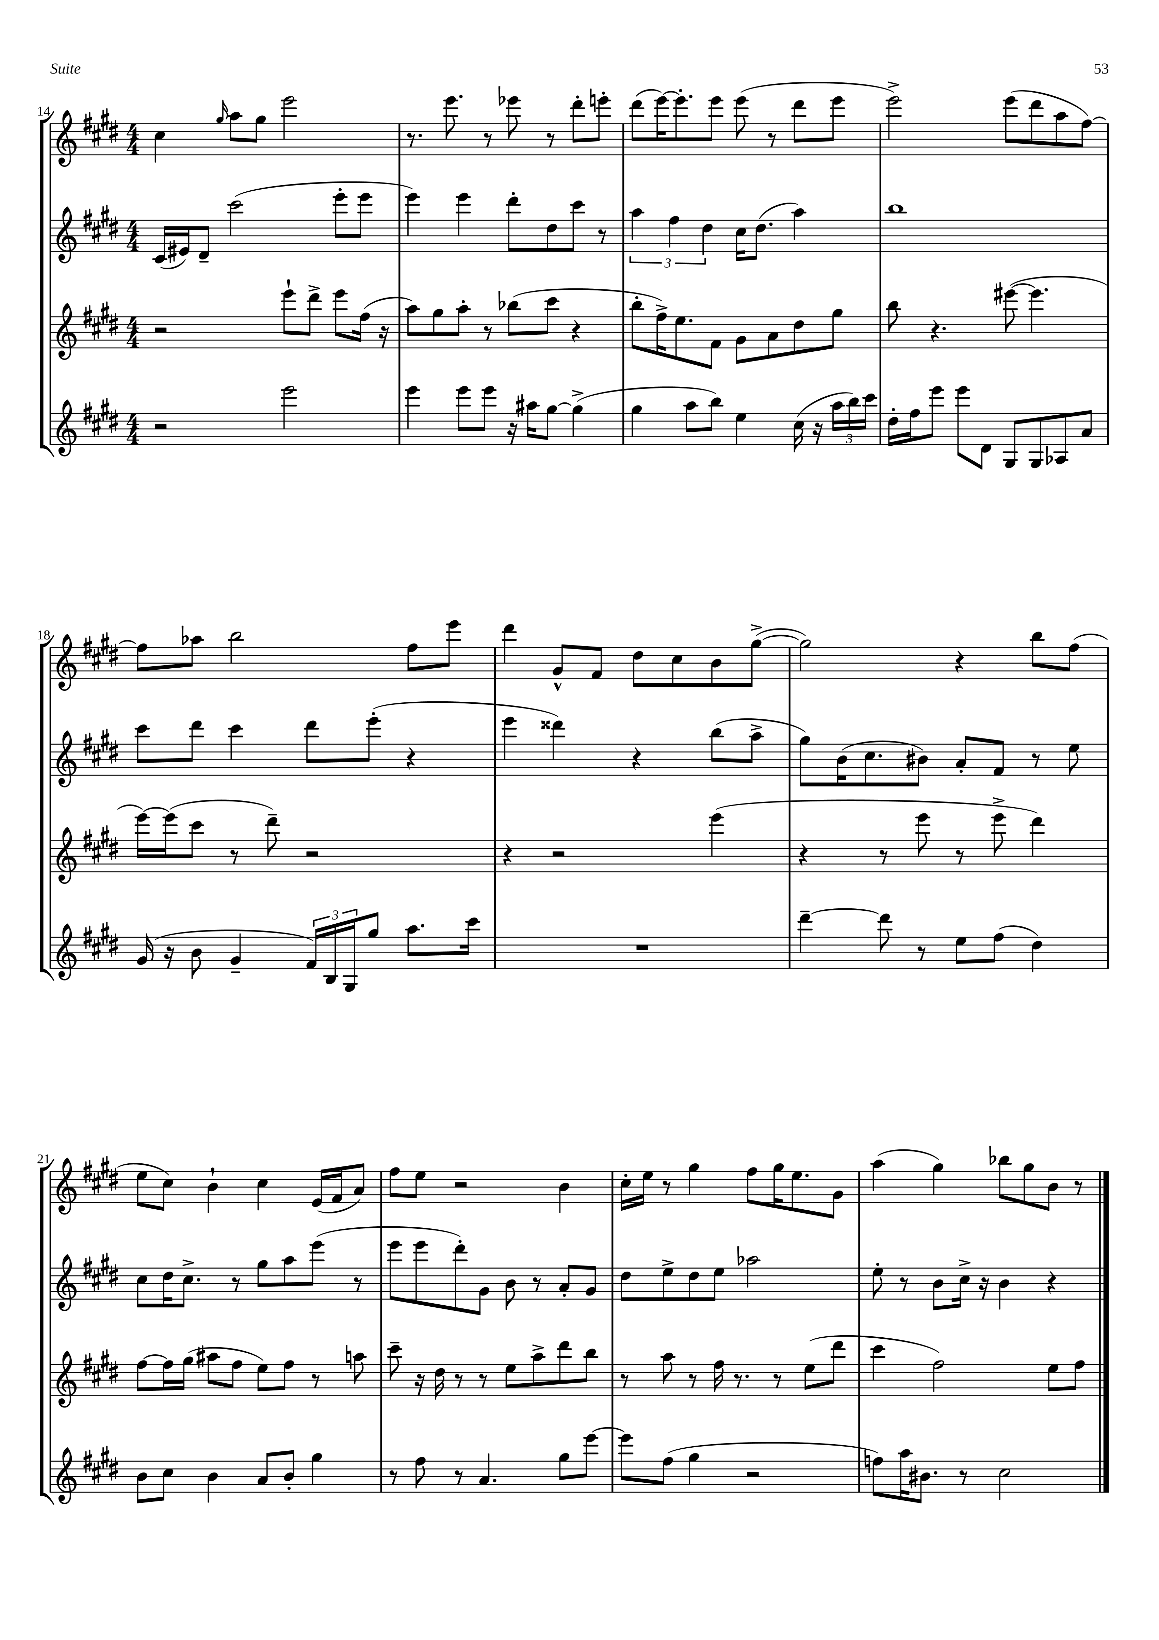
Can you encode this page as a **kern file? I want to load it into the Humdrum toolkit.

**kern	**kern	**kern	**kern
*staff4	*staff3	*staff2	*staff1
*clefG2	*clefG2	*clefG2	*clefG2
*k[f#c#g#d#]	*k[f#c#g#d#]	*k[f#c#g#d#]	*k[f#c#g#d#]
*M4/4	*M4/4	*M4/4	*M4/4
2r	2r	(16c#/LL	4cc#\
.	.	16e#/J)	.
.	.	8d#~/J	.
.	.	.	16qqgg#/
.	.	(2ccc#\	8aa\L
.	.	.	8gg#\J
2eee\	8eee`\L	.	2eee\
.	8ddd#^\J	.	.
.	8eee\L	8eee'\L	.
.	(16ff#\Jk	8eee\J	.
.	16r	.	.
=	=	=	=
4eee\	8aa\L)	4eee\)	8.r
.	8gg#\	.	.
.	.	.	8.eee\
8eee\L	8aa'\J	4eee\	.
8eee\J	8r	.	8r
16r	(8bb-\L	8ddd#'\L	8eee-\
16aa#\LK	.	.	.
[8gg#\J	8ccc#\J	8dd#\	8r
(4gg#^\]	4r	8ccc#\J	8ddd#'\L
.	.	8r	8eee'\J
=	=	=	=
4gg#\	8bb'\L	6aa\	(8ddd#\L
.	16ff#^\K)	.	[16eee\K)
.	.	6ff#\	.
.	8.ee\	.	8.eee'\]
8aa\L	.	.	.
.	.	6dd#\	.
8bb\J)	8f#\J	.	8eee\J
4ee\	8g#\L	16cc#\LK	(8eee\
.	.	(8.dd#\J	.
.	8a\	.	8r
(16cc#\	8dd#\	4aa\)	8ddd#\L
16r	.	.	.
24aa\LL	8gg#\J	.	8eee\J
24bb\)	.	.	.
24ccc#\JJ	.	.	.
=	=	=	=
16dd#'\LL	8bb\	1bb	2eee^\)
16ff#\J	.	.	.
8eee\J	4.r	.	.
8eee\L	.	.	.
8d#\J	.	.	.
8G#/L	([8eee#\	.	(8eee\L
8G#/	4.eee#\]	.	8ddd#\
8A-/	.	.	8aa\
8a/J	.	.	[8ff#\J)
=	=	=	=
(16g#/	[16eee\LL)	8ccc#\L	8ff#\]L
16r	(16eee\]J	.	.
8b\	8ccc#\J	8ddd#\J	8aa-\J
4g#~/	8r	4ccc#\	2bb\
.	8ddd#~\)	.	.
24f#/LL)	2r	8ddd#\L	.
24B/	.	.	.
24G#/J	.	.	.
8gg#/J	.	(8eee'\J	.
8.aa\L	.	4r	8ff#\L
.	.	.	8eee\J
16ccc#\Jk	.	.	.
=	=	=	=
1r	4r	4eee\	4ddd#\
.	2r	4ddd##\)	8g#^^/L
.	.	.	8f#/J
.	.	4r	8dd#\L
.	.	.	8cc#\
.	(4eee\	(8bb\L	8b\
.	.	8aa^\J	([8gg#^\J
=	=	=	=
[4ddd#~\	4r	8gg#\L)	2gg#\])
.	.	(16b\K	.
.	.	8.cc#\	.
8ddd#\]	8r	.	.
8r	8eee\	8b#\J)	.
8ee\L	8r	8a'/L	4r
(8ff#\J	8eee^\	8f#/J	.
4dd#\)	4ddd#\)	8r	8bb\L
.	.	8ee\	(8ff#\J
=	=	=	=
8b\L	[8ff#\L	8cc#\L	8ee\L
8cc#\J	16ff#\]L	16dd#\K	8cc#\J)
.	(16gg#\JJ	8.cc#^\J	.
4b\	8aa#\L	.	4b`\
.	8ff#\J	8r	.
8a/L	8ee\L)	8gg#\L	4cc#\
8b'/J	8ff#\J	8aa\	.
4gg#\	8r	(8eee\J	(16e/LL
.	.	.	16f#/J
.	8aa\	8r	8a/J)
=	=	=	=
8r	8ccc#~\	8eee\L	8ff#\L
8ff#\	16r	8eee\	8ee\J
.	16dd#\	.	.
8r	8r	8ddd#'\)	2r
4.a/	8r	8g#\J	.
.	8ee\L	8b\	.
.	8aa^\	8r	.
8gg#\L	8ddd#\	8a'/L	4b\
[8eee\J	8bb\J	8g#/J	.
=	=	=	=
8eee\]L	8r	8dd#\L	16cc#'\LL
.	.	.	16ee\JJ
(8ff#\J	8aa\	8ee^\	8r
4gg#\	8r	8dd#\	4gg#\
.	16ff#\	8ee\J	.
.	8.r	.	.
2r	.	2aa-\	8ff#\L
.	8r	.	16gg#\K
.	.	.	8.ee\
.	(8ee\L	.	.
.	8ddd#\J	.	8g#\J
=	=	=	=
8ff\L)	4ccc#\	8ee'\	(4aa\
16aa\K	.	8r	.
8.b#\J	.	.	.
.	2ff#\)	8b\L	4gg#\)
8r	.	16cc#^\Jk	.
.	.	16r	.
2cc#\	.	4b\	8bb-\L
.	.	.	8gg#\
.	8ee\L	4r	8b\J
.	8ff#\J	.	8r
==	==	==	==
*-	*-	*-	*-
